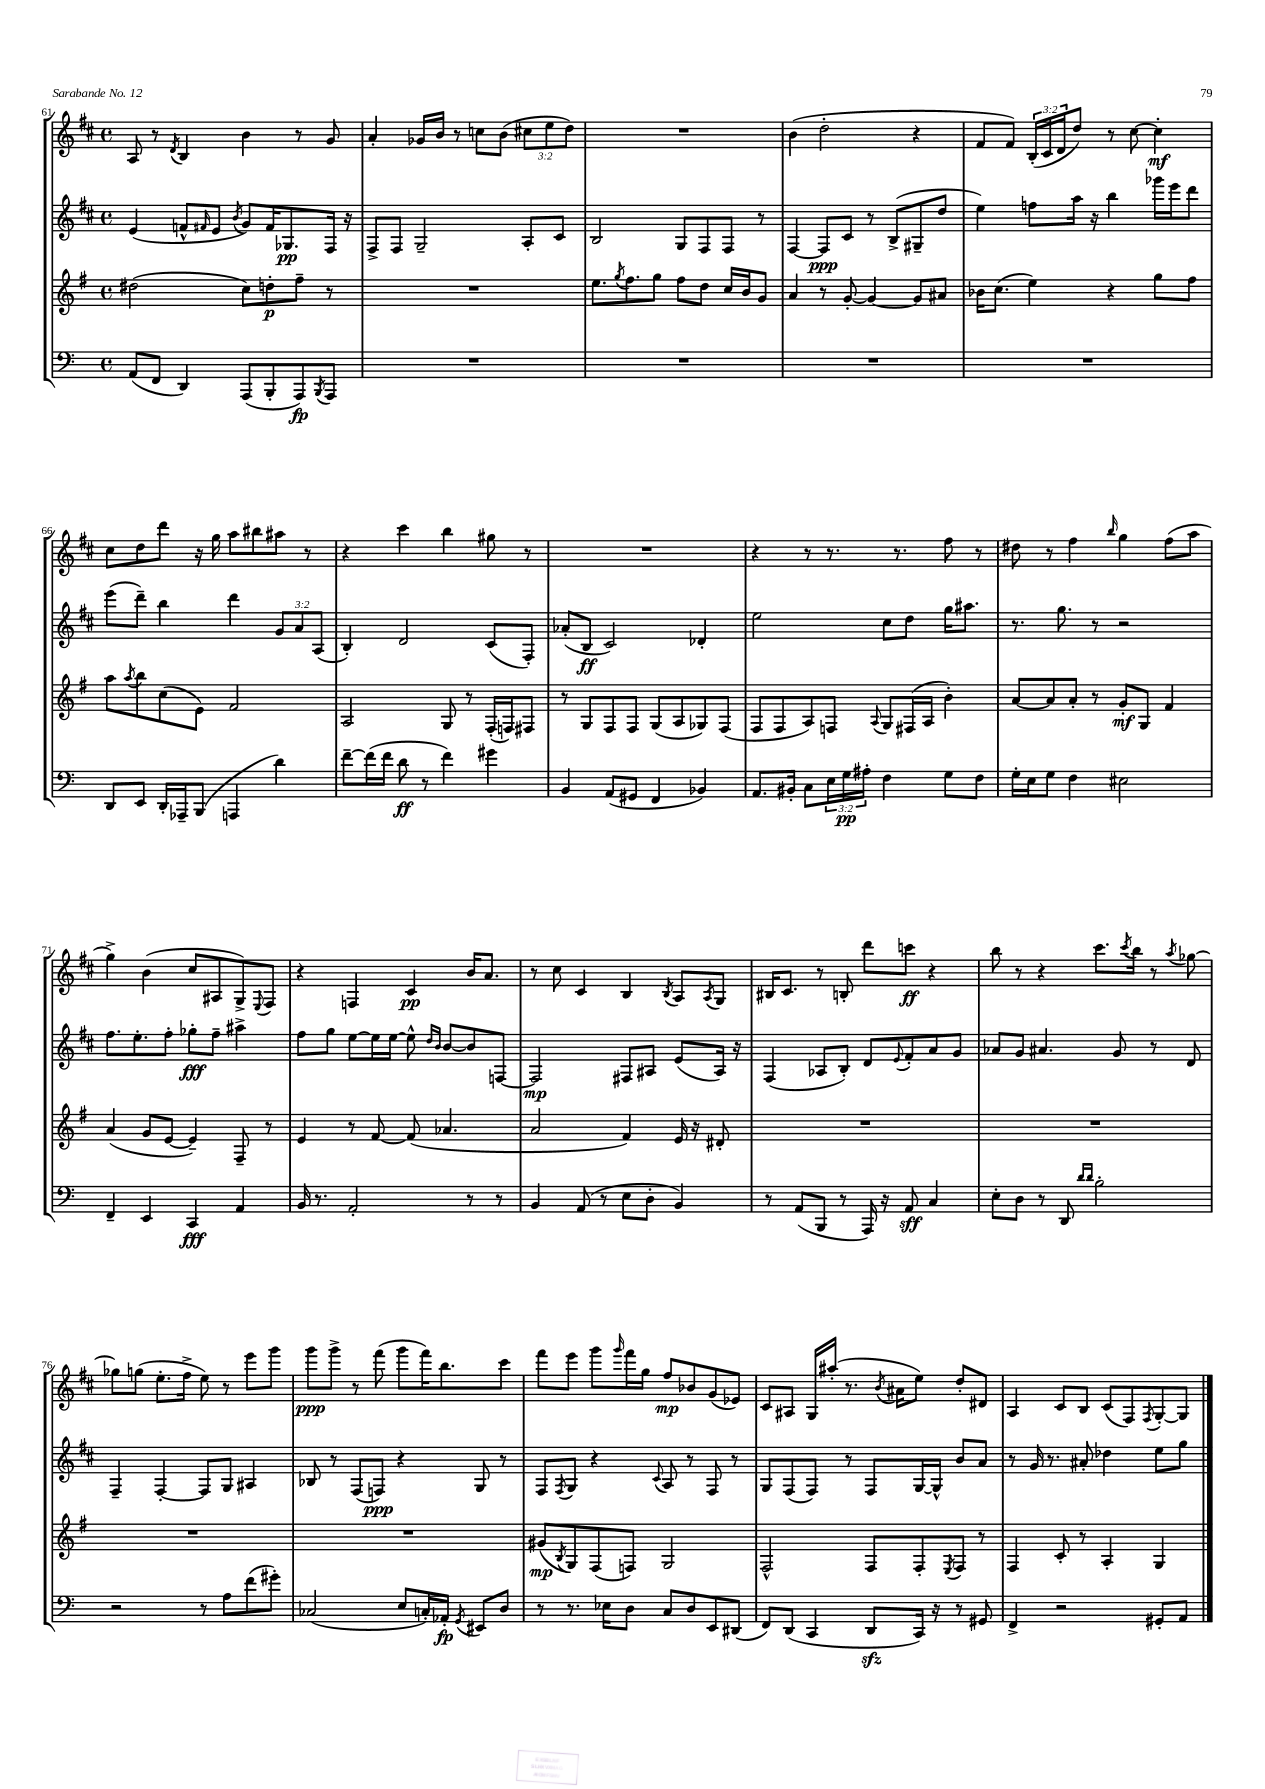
<<
\new StaffGroup <<
\new Staff = "s0" {
    \clef treble \key d \major \defaultTimeSignature \time 4/4 \override Staff.TupletNumber.text = #tuplet-number::calc-fraction-text
    a8 r8 \acciaccatura { d'8 } b4 b'4 r8 g'8 |
    a'4-. ges'16 b'16 r8 c''8 b'8( \tuplet 3/2 { cis''8 e''8 d''8) } |
    R1 |
    b'4( d''2-. r4 |
    fis'8 fis'8) \tuplet 3/2 { b16-.( cis'16 d'16 } d''8) r8 cis''8~ cis''4-.\mf |
    cis''8 d''8 d'''8 r16 g''16 a''8 bis''8 ais''8 r8 |
    r4 cis'''4 b''4 gis''8 r8 |
    R1 |
    r4 r8 r8. r8. fis''8 r8 |
    dis''8 r8 fis''4 \grace { b''16 } g''4 fis''8( a''8 |
    g''4->) b'4( cis''8 ais8 g8->) \appoggiatura { e8 } fis8 |
    r4 f4 cis'4\pp b'16 a'8. |
    r8 cis''8 cis'4 b4 \acciaccatura { b8 } a8 \acciaccatura { a8 } g8 |
    bis16 cis'8. r8 b8-. d'''8 c'''8\ff r4 |
    b''8 r8 r4 cis'''8. \acciaccatura { cis'''8 } b''16 r8 \acciaccatura { a''8 } ges''8~ |
    ges''8 g''8( e''8.-. fis''16-> e''8) r8 e'''8 g'''8 |
    g'''8\ppp g'''8-> r8 fis'''8( g'''8 fis'''16) b''8. cis'''8 |
    fis'''8 e'''8 g'''8 \grace { g'''16 } fis'''16 g''16 fis''8\mp bes'8 g'8( ees'8) |
    cis'8 ais8 g16 ais''16-.( r8. \acciaccatura { b'8 } ais'16 e''8) d''8-. dis'8 |
    a4 cis'8 b8 cis'8( fis8) \acciaccatura { fis8 } g8~-. g8 \bar "|." |
}
\new Staff = "s1" {
    \clef treble \key d \major \defaultTimeSignature \time 4/4 \override Staff.TupletNumber.text = #tuplet-number::calc-fraction-text
    e'4( f'8-^ \grace { fis'16 } e'8 \acciaccatura { b'8 } g'8) fis'16 ges8.\pp fis16 r16 |
    fis8-> fis8 g2-- a8-. cis'8 |
    b2 g8 fis8 fis8 r8 |
    fis4~ fis8\ppp cis'8 r8 b8->( gis8-- d''8 |
    e''4) f''8 a''16 r16 b''4 ges'''16 e'''16 d'''8 |
    e'''8( d'''8--) b''4 d'''4 \tuplet 3/2 { g'8 a'8 a8( } |
    b4-.) d'2 cis'8( fis8-.) |
    aes'8-.( b8\ff cis'2) des'4-. |
    e''2 cis''8 d''8 g''16 ais''8. |
    r8. g''8. r8 r2 |
    fis''8. e''8.-. fis''8-. ges''8-.\fff fis''8-- ais''4-> |
    fis''8 g''8 e''8~ e''16 e''16~ e''8-^ \grace { d''16 b'16 } b'8~ b'8 f8~ |
    f2\mp fis8 ais8 e'8( ais16) r16 |
    fis4( aes8 b8-.) d'8 \appoggiatura { e'8 } fis'8-. a'8 g'8 |
    aes'8 g'8 ais'4. g'8 r8 d'8 |
    fis4-- fis4~-. fis8 g8 ais4 |
    bes8 r8 fis8( f8\ppp) r4 g8 r8 |
    fis8 \acciaccatura { fis8 } g8 r4 \appoggiatura { cis'8 } a8 r8 fis8 r8 |
    g8 fis8( fis8) r8 fis8 g16~ g16-^ b'8 a'8 |
    r8 g'16 r8. ais'8-. des''4 e''8 g''8 \bar "|." |
}
\new Staff = "s2" {
    \clef treble \key g \major \defaultTimeSignature \time 4/4
    dis''2( c''8) d''8-.\p fis''8-- r8 |
    R1 |
    e''8. \acciaccatura { g''8 } fis''8. g''8 fis''8 d''8 c''16 b'16 g'8 |
    a'4 r8 g'8~-. g'4~ g'8 ais'8 |
    bes'16 c''8.( e''4) r4 g''8 fis''8 |
    a''8 \acciaccatura { a''8 } b''8 c''8( e'8) fis'2 |
    a2 g8 r8 fis16-.( f16) fis8 |
    r8 g8 fis8 fis8 g8( a8 ges8) fis8( |
    fis8 fis8 a8) f8 \appoggiatura { a8 } g8 fis16( a16 b'4-.) |
    a'8~ a'8 a'8-. r8 g'8-.\mf g8 fis'4 |
    a'4( g'8 e'8~ e'4--) fis8-- r8 |
    e'4 r8 fis'8~ fis'8( aes'4. |
    a'2 fis'4) e'16 r16 dis'8-. |
    R1 |
    R1 |
    R1 |
    R1 |
    gis'8\mp( \acciaccatura { b8 } g8) fis8( f8) g2 |
    fis2-^ fis8 fis8-. \acciaccatura { e8 } fis8 r8 |
    fis4 c'8-. r8 a4-. g4 \bar "|." |
}
\new Staff = "s3" {
    \clef bass \key c \major \defaultTimeSignature \time 4/4 \override Staff.TupletNumber.text = #tuplet-number::calc-fraction-text
    a,8( f,8 d,4) a,,8( b,,8-. a,,8\fp) \acciaccatura { b,,8 } a,,8 |
    R1 |
    R1 |
    R1 |
    R1 |
    d,8 e,8 d,16-. aes,,16-- b,,8( a,,4 d'4) |
    f'8~-- f'16( f'16 d'8\ff r8 f'4) gis'4 |
    b,4 a,8( gis,8 f,4 bes,4) |
    a,8. bis,16-. c8 \tuplet 3/2 { e16 g16\pp ais16-. } f4 g8 f8 |
    g16-. e16 g8 f4 eis2 |
    f,4-- e,4 c,4\fff a,4 |
    b,16 r8. a,2-. r8 r8 |
    b,4 a,8( r8 e8 d8-. b,4) |
    r8 a,8( b,,8 r8 a,,16) r16 a,8\sff c4 |
    e8-. d8 r8 d,8 \grace { d'16 d'16 } b2-. |
    r2 r8 a8 f'8( gis'8-.) |
    ces2( e8 c16-.) aes,16-.\fp \acciaccatura { g,8 } eis,8 d8 |
    r8 r8. ees16 d8 c8 d8 e,8 dis,8( |
    f,8) d,8( c,4 d,8\sfz c,16) r16 r8 gis,8 |
    f,4-> r2 gis,8-. a,8 \bar "|." |
}
>>
>>
\layout { \context { \Score currentBarNumber = #61 } }
